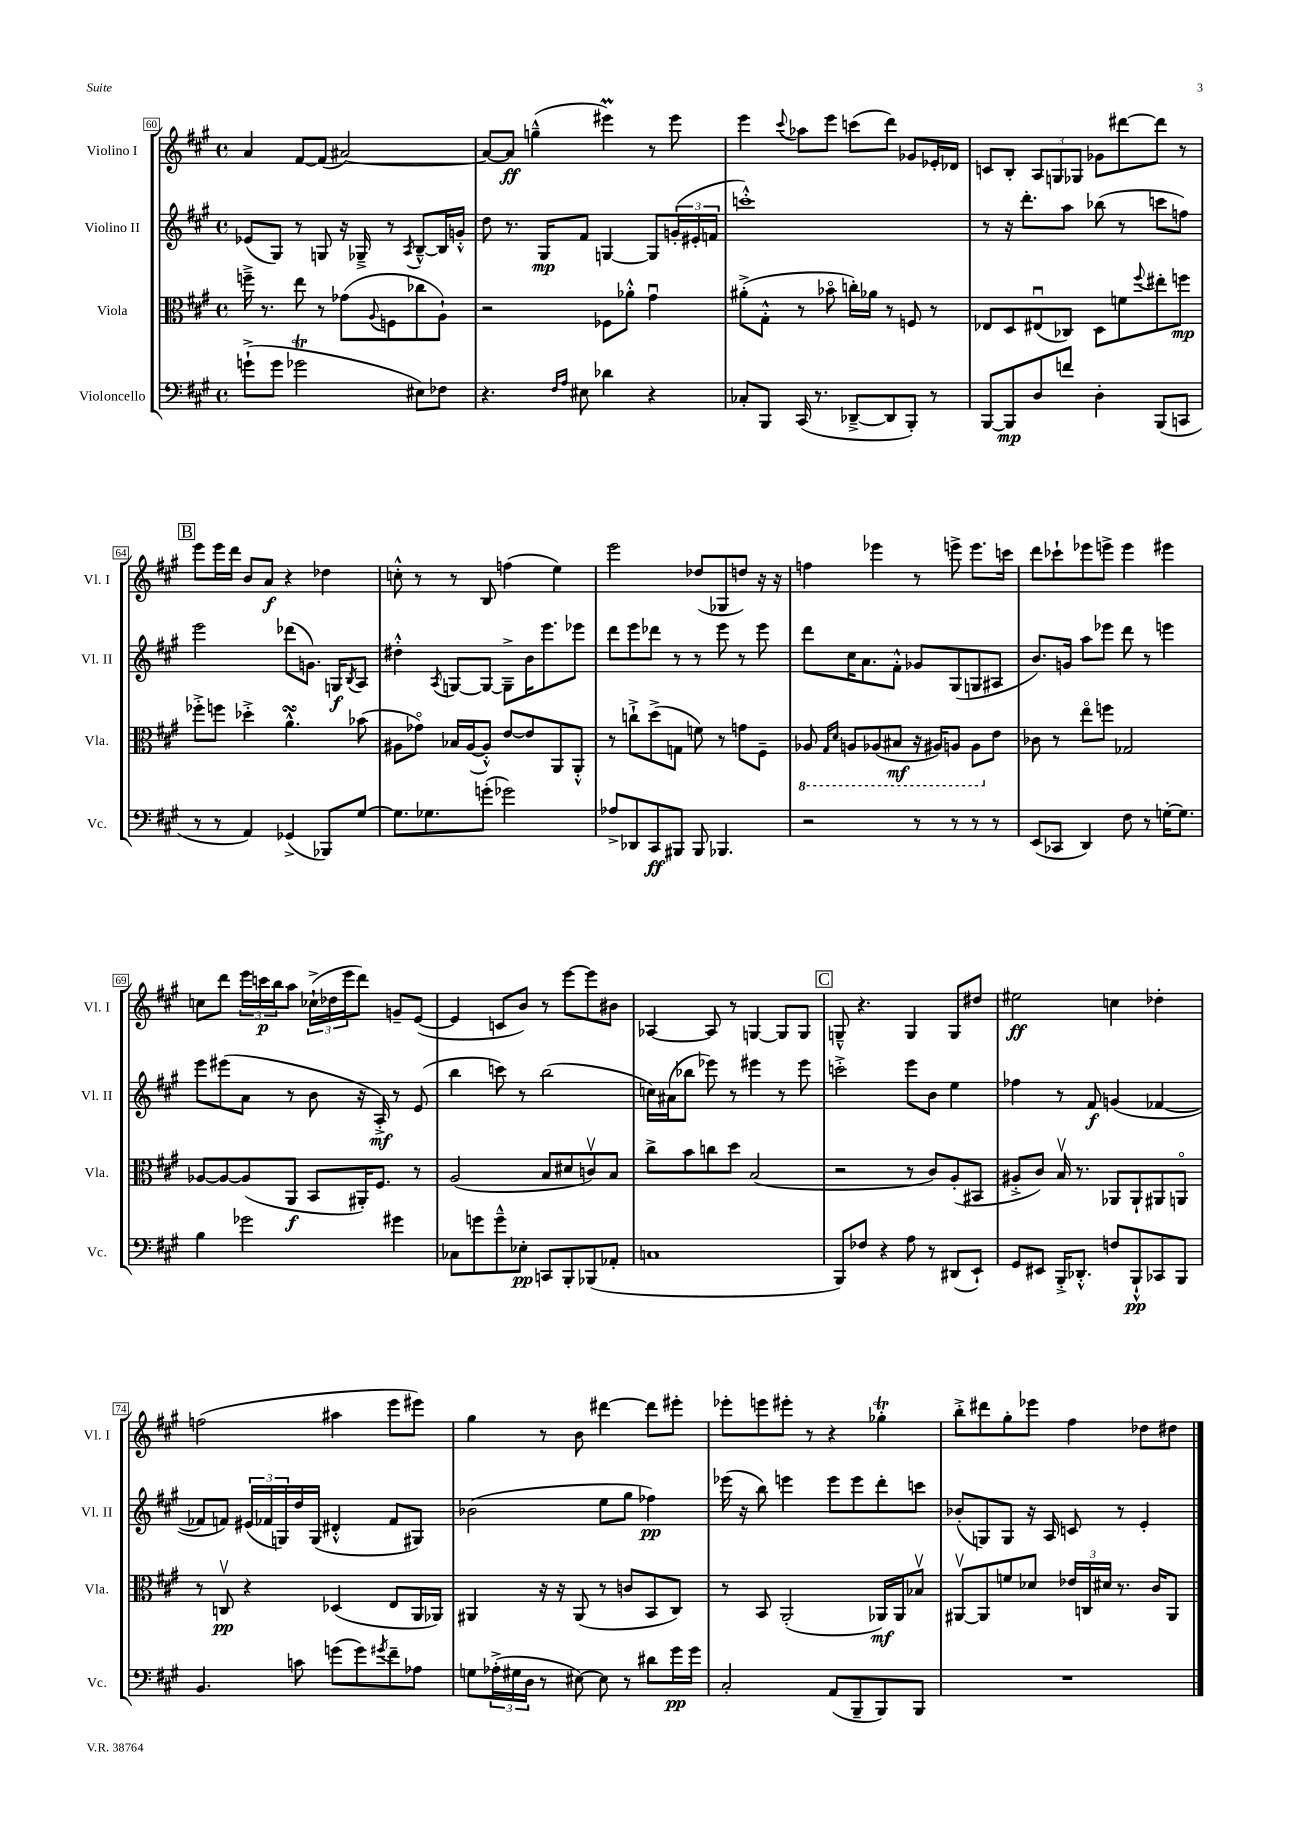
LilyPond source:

<<
\new StaffGroup <<
\new Staff = "s0" \with { instrumentName = "Violino I" shortInstrumentName = "Vl. I" } {
    \clef treble \key a \major \defaultTimeSignature \time 4/4
    a'4 fis'8~ fis'8( ais'2~) |
    ais'8~ ais'8\ff g''4---^( eis'''4\prall) r8 eis'''8 |
    e'''4 \appoggiatura { cis'''8 } aes''8 e'''8 c'''8( d'''8) ges'8 ees'16-. des'16 |
    c'8 b8-. \tuplet 3/2 { a8 g8 ges8 } ges'8 dis'''8~ dis'''8 r8 |
    \mark \markup { \box "B" } e'''8 e'''16 d'''16 b'8 a'8\f r4 des''4 |
    c''8-.-^ r8 r8 b8 f''4( e''4) |
    e'''2 des''8( ges8 d''8) r16 r16 |
    f''4 ees'''4 r8 e'''8-> e'''8. c'''16 |
    d'''8 ces'''8-! ees'''8 e'''8-> e'''4 eis'''4 |
    c''8 d'''8 \tuplet 3/2 { e'''16 c'''16\p b''16 } a''8 \tuplet 3/2 { ces''16-!->( des''16 e'''16 } d'''8) g'8-- e'8~( |
    e'4 c'8 b'8) r8 e'''8~ e'''8 bis'8 |
    aes4~ aes8 r8 g4~ g8 g8 |
    \mark \markup { \box "C" } g8---^ r4. g4 g8 dis''8 |
    eis''2\ff c''4 des''4-. |
    f''2( ais''4 e'''8 eis'''8) |
    gis''4 r8 b'8 dis'''4~ dis'''8 eis'''8-. |
    ees'''8-. e'''8 eis'''8-. r8 r4 ges''4-.\trill |
    b''8-.-> dis'''8 gis''8-. ees'''8 fis''4 des''8 dis''8 \bar "|." |
}
\new Staff = "s1" \with { instrumentName = "Violino II" shortInstrumentName = "Vl. II" } {
    \clef treble \key a \major \defaultTimeSignature \time 4/4
    ees'8( gis8) r8 g8 r16 ges16---> r8 \acciaccatura { a8 } b8~---^ b16 g'16-.-^ |
    d''8 r8. gis16\mp fis'8 g4~ g8 \tuplet 3/2 { g'16-.( eis'16-. f'16 } |
    c'''1-.-^) |
    r8 r16 d'''8.-. a''8 bes''8( r8 c'''8 f''8) |
    \mark \markup { \box "B" } e'''2 des'''8( g'8.) g16\f \acciaccatura { b8 } a8 |
    dis''4-.-^ \acciaccatura { a8 } g8~ g8~ g8---> b'16 e'''8. ees'''8 |
    d'''8 e'''8 des'''8 r8 r8 e'''8 r8 e'''8 |
    d'''8 cis''16 a'8. fis'8-.-^ ges'8 gis8( g8 ais8 |
    b'8.) g'16 a''8 ees'''8 d'''8 r8 e'''4 |
    e'''8 eis'''8( a'8 r8 b'8 r16 a16-.->\mf) r8 e'8( |
    b''4 c'''8) r8 b''2( |
    c''16) ais'16( bes''8 ees'''8) r8 eis'''4 r8 eis'''8 |
    \mark \markup { \box "C" } c'''2-.-> e'''8 b'8 e''4 |
    fes''4 r8 fis'8\f g'4( fes'4~ |
    fes'8 f'8) \tuplet 3/2 { eis'16( fes'16 g16) } d''16 g16( dis'4-.-^ fes'8 gis8) |
    bes'2( e''8 gis''8 fes''4\pp) |
    ees'''16( r16 b''8) e'''4 e'''8 e'''8 d'''8-. c'''8 |
    bes'8-.( g8) g8 r16 a16 c'8 r8 e'4-. \bar "|." |
}
\new Staff = "s2" \with { instrumentName = "Viola" shortInstrumentName = "Vla." } {
    \clef alto \key a \major \defaultTimeSignature \time 4/4
    f''16---> r8. e''8 r8 ges'8( \appoggiatura { a8 } f8 ces''8 a8-!) |
    r2 fes8 aes'8-.-^ gis'4\downbow |
    ais'8-.->( gis8-.-^ r8 bes'8\flageolet c''16-.) aes'16 r8 f8 r8 |
    ees8 d8 eis8\downbow( ces8) d8 f'8 \appoggiatura { fis''8 } eis''8-. f''8\mp |
    \mark \markup { \box "B" } fes''8-.-> f''8 des''4-.-> a'4.-^\turn bes'8( |
    ais8 ges'8\flageolet) bes16 ais16~( ais8-.-^) e'8~ e'8 a,8 a,8-.-^ |
    r8 c''8-!-> d''8->( g8 f'8) r8 g'8 fis8-- |
    \ottava #-1 aes,8 \grace { gis,16 d16 } a,8 aes,8( bis,8\mf r16 ais,16) a,8 a,8 \ottava #0 e'8 |
    ces'8 r8 e''8\flageolet f''8 ges2 |
    aes8~ aes8~ aes8( a,8\f b,8 ais,16-.) fis8. r8 |
    a2( b8 dis'8 c'8\upbow) b8 |
    cis''8-> b'8 c''8 d''8 b2( |
    \mark \markup { \box "C" } r2 r8 cis'8) a8-.( bis,8 |
    ais8-.-> cis'8) b16\upbow r8. aes,8 aes,8-! ais,8 a,8\flageolet |
    r8 c8\upbow\pp r4 des4( e8 a,16 aes,16) |
    ais,4 r16 r16 ais,8( r8 c'8 b,8 cis8) |
    r8 b,8 a,2-.( aes,16\mf) aes,16 bes8\upbow |
    ais,8~\upbow ais,8 f'8 des'8 \tuplet 3/2 { ees'16 c16 dis'16 } r8. cis'16 ais,8 \bar "|." |
}
\new Staff = "s3" \with { instrumentName = "Violoncello" shortInstrumentName = "Vc." } {
    \clef bass \key a \major \defaultTimeSignature \time 4/4
    g'8-!->( g'8 ges'2\trill eis8) fes8 |
    r4. \grace { fis16 a16 } eis8 des'4 r4 |
    ces8-. b,,8 cis,16( r8. des,8~---> des,8 b,,8-.) r8 |
    b,,8~ b,,8\mp d8 f'8 d4-. b,,8( c,8 |
    \mark \markup { \box "B" } r8 r8 a,4) ges,4->( bes,,8) gis8~ |
    gis8. ges8. g'8-.( ges'2) |
    aes8-> des,8 cis,8\ff bis,,8 bis,,8 bes,,4. |
    r2 r8 r8 r8 r8 |
    e,8( ces,8 d,4) fis8 r8 g16~-. g8. |
    b4 ges'2 gis'4 |
    ces8 g'8 g'8---^ ees8-.\pp c,8 b,,8-. bes,,8( aes,8-. |
    c1 |
    \mark \markup { \box "C" } b,,8) fes8 r4 a8 r8 dis,8( e,8-!) |
    gis,8 eis,8 b,,16-.-> des,8.-.-^ f8 b,,8-!-^\pp ces,8 b,,8 |
    b,4. c'8 g'8( g'8) \acciaccatura { gis'8 } fis'8-- aes8 |
    g8 \tuplet 3/2 { aes16-.->( gis16 d16 } r8 eis8~) eis8 r8 dis'8 gis'16\pp gis'16 |
    cis2-. a,8( b,,8-- b,,8) b,,8 |
    R1 \bar "|." |
}
>>
>>
\layout { \context { \Score currentBarNumber = #60 \override BarNumber.stencil = #(make-stencil-boxer 0.1 0.3 ly:text-interface::print) } }
